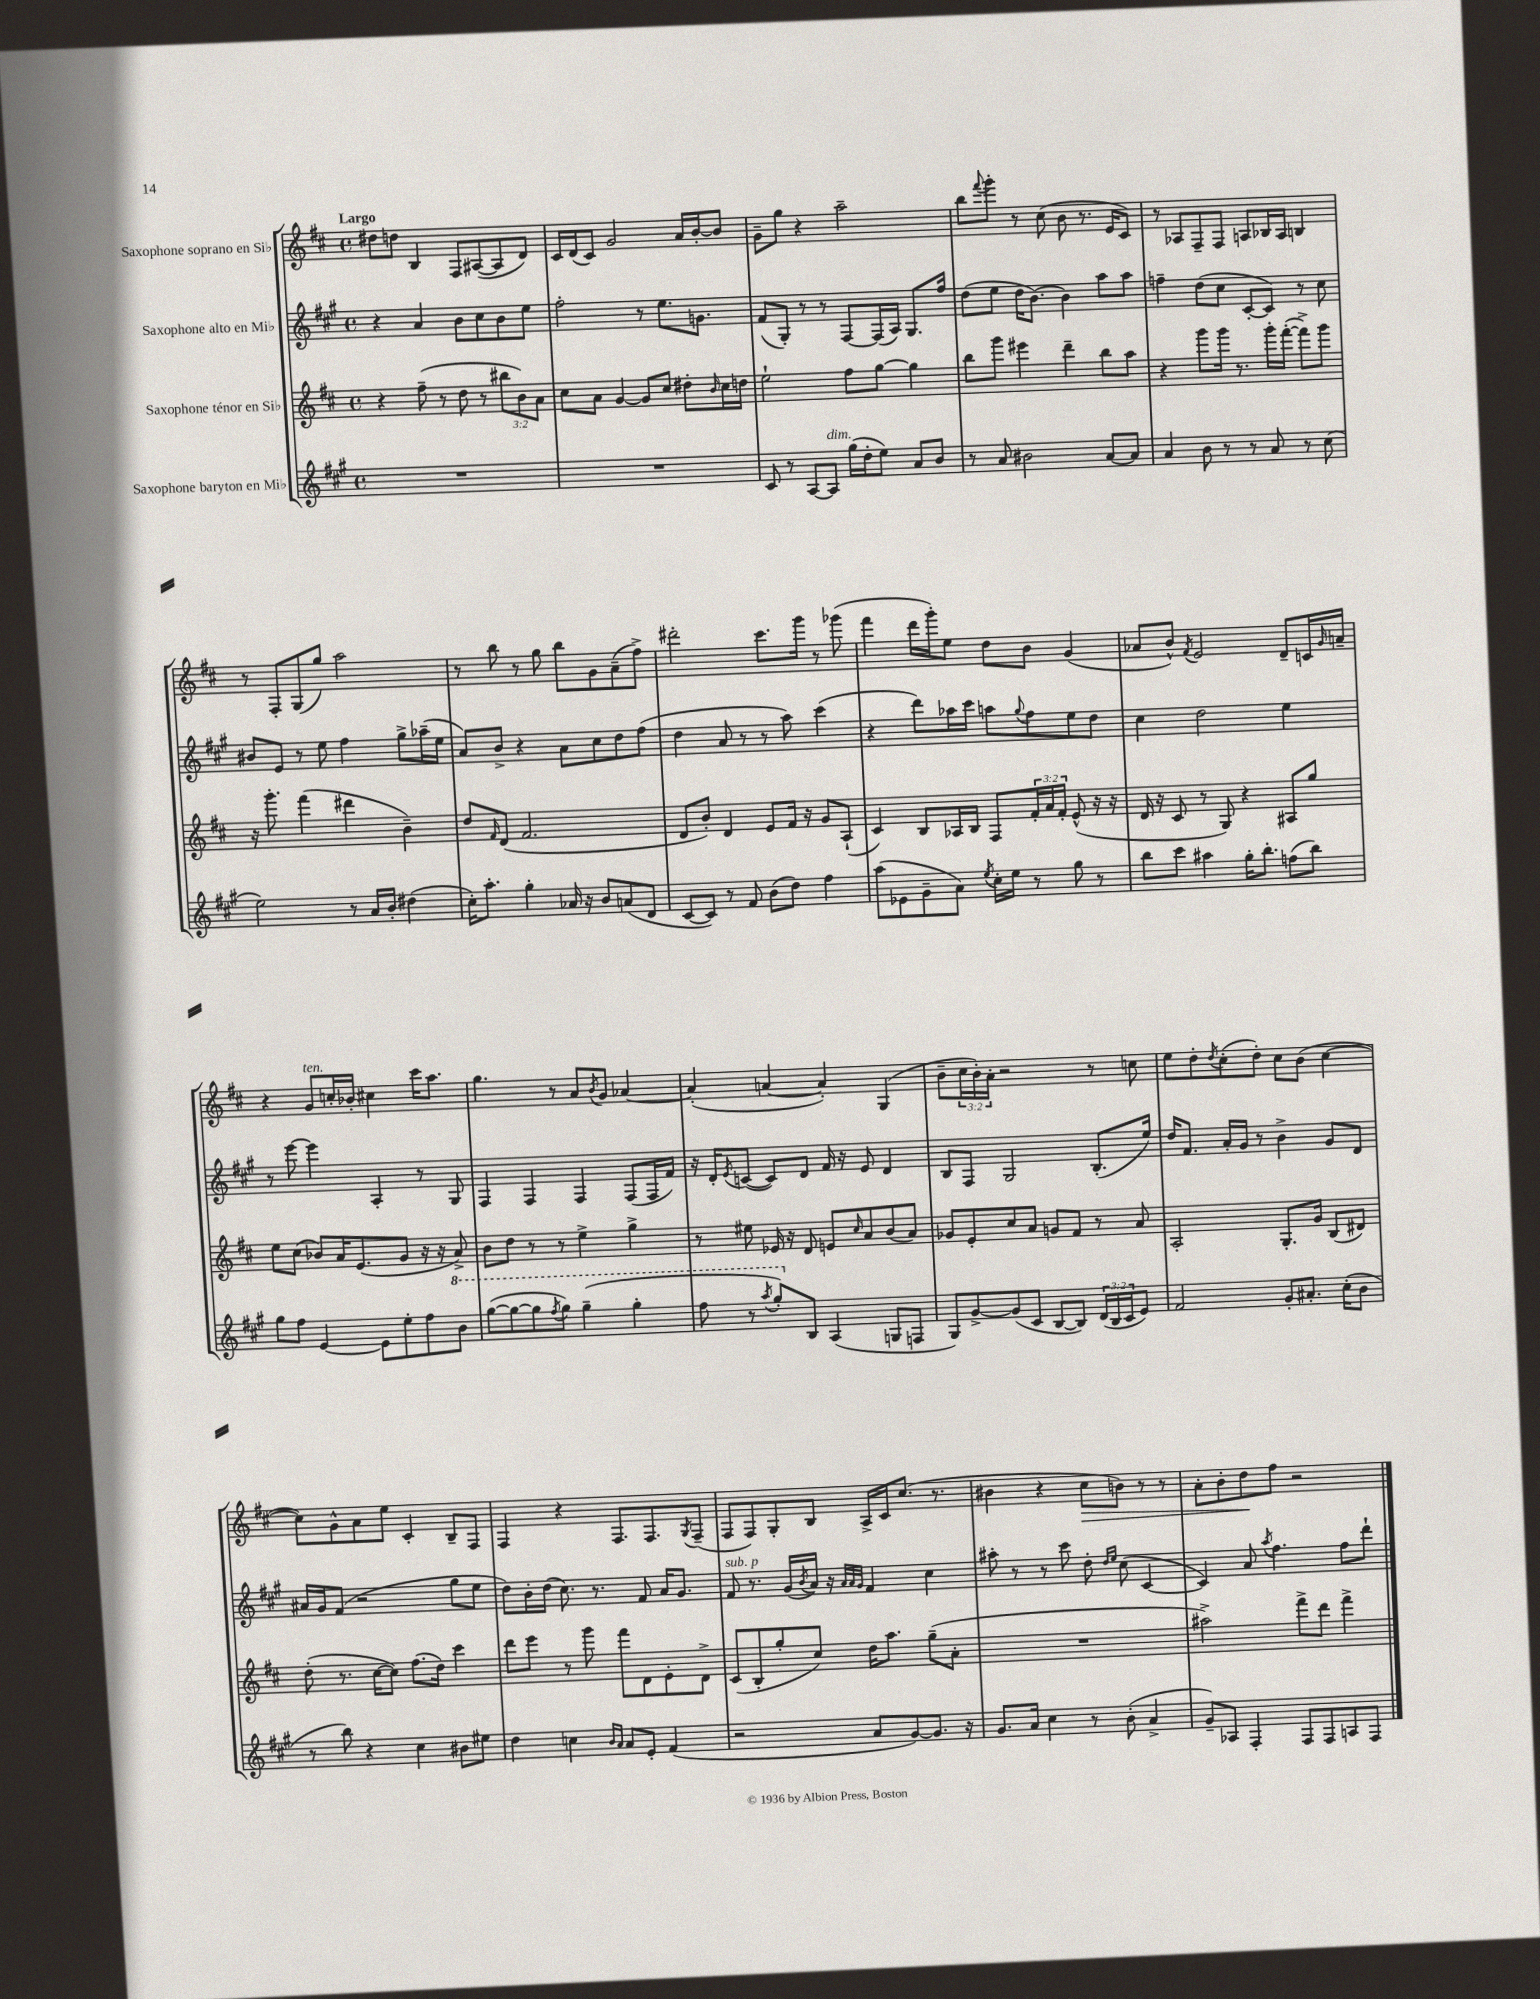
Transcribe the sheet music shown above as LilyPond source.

<<
\new StaffGroup <<
\new Staff = "s0" \with { instrumentName = "Saxophone soprano en Sib" } {
    \clef treble \key d \major \defaultTimeSignature \time 4/4 \override Staff.TupletNumber.text = #tuplet-number::calc-fraction-text \tempo "Largo"
    dis''8 d''8 b4 fis8 ais8~( ais8 d'8) |
    cis'16 d'16( cis'8) g'2 a'16 b'16~-. b'8 |
    g'8-- g''8 r4 a''2-- |
    b''8 \appoggiatura { fis'''8 } g'''8-. r8 cis''8( b'8 r8. e'16 cis'8) |
    r8 aes8 fis8-- fis8 a8 bes16 a16 b4 |
    r8 fis8-. g8( g''8) a''2 |
    r8 b''8 r8 g''8 b''8 g'8 a'8--( fis''8->) |
    dis'''2-. cis'''8. g'''16 r8 ges'''8( |
    fis'''4 d'''16 g'''16-.) e''8 d''8 b'8 g'4( |
    aes'8 b'8-^) \acciaccatura { fis'8 } e'2 d'8-- c'16 \grace { g'16 } a'16-- |
    r4 g'8^\markup { \italic "ten." } c''16-. bes'16-. cis''4 cis'''16 a''8. |
    g''4. r8 a'8 \acciaccatura { b'8 } g'8 aes'4~ |
    aes'4-.( a'4~ a'4-.) g4( |
    b'8-- \tuplet 3/2 { cis''16 b'16-.) a'16-. } r2 r8 c''8 |
    e''8 d''8-. \acciaccatura { d''8 } cis''8-.( d''8-.) cis''8 b'8( cis''4~ |
    cis''8) g'8-^ a'8 e''8 cis'4-. b8-- fis8 |
    fis4 r4 fis8. fis8. \acciaccatura { g8 } fis8--( |
    fis8 fis8) g8-. b8 a16-> cis'16 cis''8.( r8. |
    bis'4 r4 cis''8\> b'8) r8 r8 |
    a'8-. b'8-. d''8\! fis''8 r2 \bar "|." |
}
\new Staff = "s1" \with { instrumentName = "Saxophone alto en Mib" } {
    \clef treble \key a \major \defaultTimeSignature \time 4/4
    r4 a'4 b'8 cis''8 b'8 e''8 |
    fis''2-. r8 e''8. g'8. |
    fis'8( gis8-.) r8 r8 fis8~ fis16( a16) gis8. fis''16 |
    d''8( e''8 d''16 b'8.~) b'4 a''8 a''8 |
    f''4-- d''8( cis''8 cis'8~-. cis'8) r8 cis''8 |
    bis'8 e'8 r8 e''8 fis''4 gis''8-> aes''16--( e''16 |
    a'8) b'8-> r4 a'8 cis''8 d''8 fis''8( |
    d''4 a'8 r8 r8 a''8) cis'''4( |
    r4 d'''8) aes''16 cis'''16 a''8 \appoggiatura { gis''8 } fis''8 e''8 d''8 |
    cis''4 d''2 e''4 |
    r8 e'''8~ e'''4 a4-. r8 gis8 |
    fis4 fis4 fis4 fis8( fis16 fis'16) |
    r16 d'16-. \acciaccatura { e'8 } c'8~( c'8) d'8 fis'16 r16 e'8 d'4 |
    b8 fis8 gis2 b8.-.( e''16) |
    d''16 fis'8. a'16-. gis'16 r8 b'4-> gis'8 d'8 |
    ais'16 gis'16 fis'8( r2 gis''8 e''8 |
    d''8) b'16-. d''16( cis''8.) r8. fis'8 a'16 gis'8. |
    fis'8^\markup { \italic "sub. p" } r8. gis'16( \acciaccatura { b'8 } a'16) r16 \grace { a'32 a'32 gis'32 } fis'4 cis''4 |
    ais''8-. r8 r8 cis'''8 d''8-. \grace { d''16 e''16 } cis''8( cis'4~ |
    cis'4) a'8 \acciaccatura { a''8 } fis''4. fis''8 d'''8-! \bar "|." |
}
\new Staff = "s2" \with { instrumentName = "Saxophone ténor en Sib" } {
    \clef treble \key d \major \defaultTimeSignature \time 4/4 \override Staff.TupletNumber.text = #tuplet-number::calc-fraction-text
    r4 fis''8--( r8 d''8 r8 \tuplet 3/2 { bis''8 b'8) a'8 } |
    cis''8 a'8 g'4~ g'8 cis''8 dis''8-. \grace { b'16 } cis''16 d''16 |
    e''2-! fis''8 g''8~ g''4 |
    b''8 g'''8 eis'''4 d'''4-- b''8 a''8 |
    r4 g'''8 g'''16 r8. g'''16-. fis'''16~-.( fis'''8->) g'''8 |
    r16 g'''8.-. fis'''4( dis'''4 b'4--) |
    d''8 \grace { fis'16 } d'8( fis'2. |
    d'8 b'8-.) d'4 e'8 fis'16 r16 g'8 a8-!( |
    cis'4) b8 aes16 b16 fis8 \tuplet 3/2 { fis'16-. a'16 fis'16-. } e'8-^( r16 r16 |
    d'16 r16 cis'8 r8 g8) r4 ais8 g''8 |
    e''8 cis''8( bes'8) a'16 e'8.( g'8 r16 r16 a'8->) |
    b'8 d''8 r8 r8 e''4-> g''4-> |
    r8 eis''8 ees'16 r16 d'8 e'8 \grace { cis''16 } a'8 b'8( a'8) |
    ges'8 e'8-. cis''8 a'8 g'8 fis'8 r8 a'8 |
    a2-. g8.-. g'16 b8( dis'8) |
    d''8-.( r8. cis''16~ cis''8) fis''8.( d''16) cis'''4 |
    d'''8 e'''8 r8 g'''8 fis'''8 d'8 e'8-. d'8-> |
    cis'8( b8-. g''8-. cis''8) d''16 a''8. g''8--( a'8-. |
    R1 |
    ais''2->) fis'''8-> d'''8 fis'''4-> \bar "|." |
}
\new Staff = "s3" \with { instrumentName = "Saxophone baryton en Mib" } {
    \clef treble \key a \major \defaultTimeSignature \time 4/4 \override Staff.TupletNumber.text = #tuplet-number::calc-fraction-text
    R1 |
    R1 |
    cis'8 r8 a8~ a8^\markup { \italic "dim." } gis''16( d''16-. e''8) a'8 b'8 |
    r8 a'8 bis'2 a'8~ a'8 |
    a'4 b'8 r8 r8 a'8 r8 cis''8( |
    e''2) r8 a'16 b'16-. dis''4( |
    cis''16-.) a''8.-. gis''4-. aes'16 r16 b'8 a'8( d'8 |
    cis'8~ cis'8) r8 fis'8 b'8( d''8) fis''4 |
    a''8( ees'8 gis'8-- a'8) \acciaccatura { e''8 } cis''16-. e''16 r8 gis''8 r8 |
    b''8 cis'''8 ais''4 gis''16-. b''8.-. f''8( b''8) |
    gis''8 fis''8 e'4~ e'8 e''8-. fis''8 \ottava #1 b''8 |
    gis'''8~( gis'''8~ gis'''8 \acciaccatura { fis'''8 } gis'''8) gis'''4--( gis'''4-. |
    fis'''8 r8 \acciaccatura { a'''8 } gis'''8-.) \ottava #0 b8 a4( g8 f8 |
    gis8) gis'8~-> gis'8( cis'8 b8~ b8) \tuplet 3/2 { d'16( b16 cis'16 } e'8) |
    fis'2 gis'8-. ais'8.-. cis''16-.( b'8 |
    r8 b''8) r4 cis''4 bis'8 eis''8 |
    d''4 c''4 \grace { b'16 a'16 } a'8 e'8-. fis'4( |
    r2 a'8 gis'8~) gis'8. r16 |
    gis'8. a'16 cis''4 r8 b'8-.( a'4-> |
    gis'8--) aes8 fis4-. fis8 fis8 a8 fis8 \bar "|." |
}
>>
>>
\layout { \context { \Score \remove "Bar_number_engraver" } }
